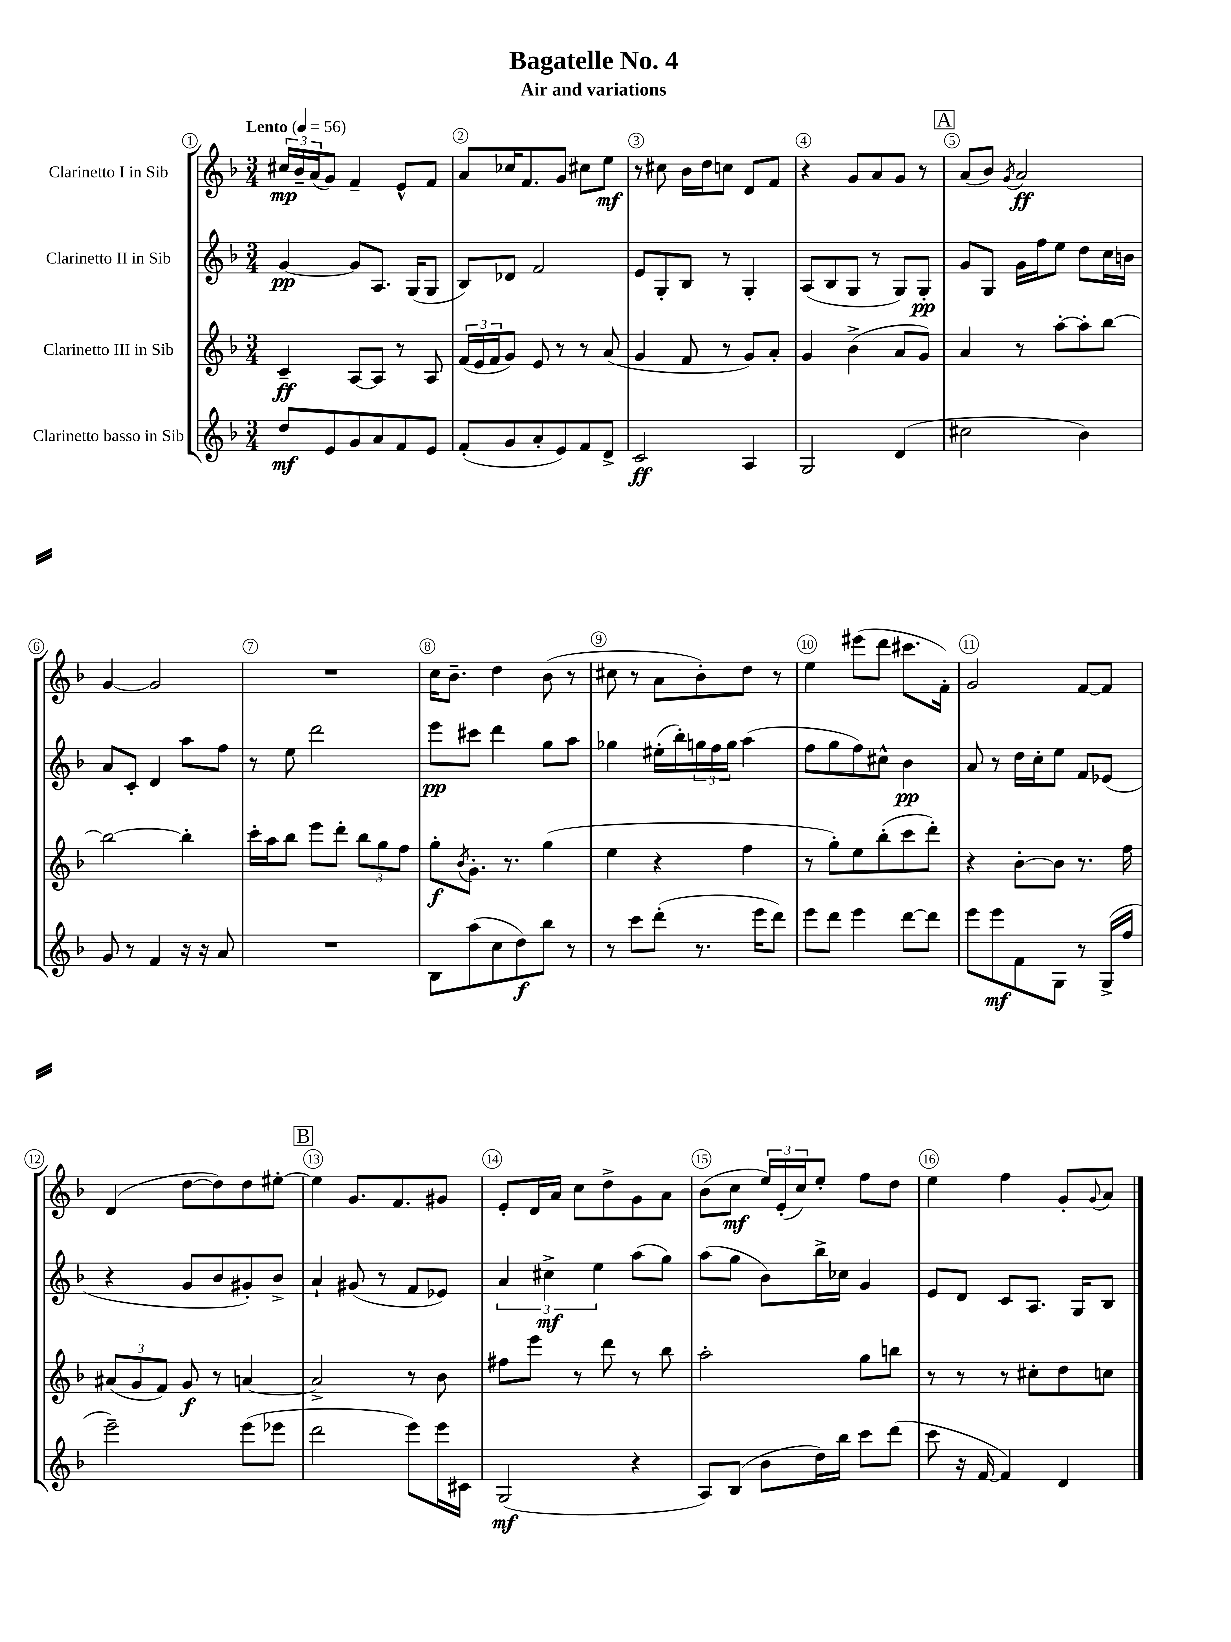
\header { title = "Bagatelle No. 4" subtitle = "Air and variations" }
<<
\new StaffGroup <<
\new Staff = "s0" \with { instrumentName = "Clarinetto I in Sib" } {
    \clef treble \key f \major \numericTimeSignature \time 3/4 \tempo "Lento" 4 = 56
    \tuplet 3/2 { cis''16\mp bes'16-- a'16( } g'8) f'4-- e'8-^ f'8 |
    a'8 ces''16 f'8. g'8 cis''8 e''8\mf |
    r8 cis''8 bes'16 d''16 c''8 d'8 f'8 |
    r4 g'8 a'8 g'8 r8 |
    \mark \markup { \box "A" } a'8( bes'8) \acciaccatura { g'8 } a'2\ff |
    g'4~ g'2 |
    R2. |
    c''16 bes'8.-- d''4 bes'8( r8 |
    cis''8 r8 a'8 bes'8-.) d''8 r8 |
    e''4 eis'''8( d'''8 cis'''8. f'16-.) |
    g'2 f'8~ f'8 |
    d'4( d''8~ d''8) d''8 eis''8~-. |
    \mark \markup { \box "B" } eis''4 g'8. f'8. gis'8 |
    e'8-. d'16 a'16 c''8 d''8-> g'8 a'8 |
    bes'8( c''8\mf \tuplet 3/2 { e''16) e'16-.( c''16) } e''8-. f''8 d''8 |
    e''4 f''4 g'8-. \appoggiatura { g'8 } a'8 \bar "|." |
}
\new Staff = "s1" \with { instrumentName = "Clarinetto II in Sib" } {
    \clef treble \key f \major \numericTimeSignature \time 3/4
    g'4~\pp g'8 a8. g16( g8 |
    bes8) des'8 f'2 |
    e'8 g8-. bes8 r8 g4-. |
    a8( bes8 g8 r8 g8) g8-.\pp |
    \mark \markup { \box "A" } g'8 g8 g'16 f''16 e''8 d''8 c''16 b'16 |
    a'8 c'8-. d'4 a''8 f''8 |
    r8 e''8 d'''2 |
    e'''8\pp cis'''8 d'''4 g''8 a''8 |
    ges''4 eis''16-.( bes''16-.) \tuplet 3/2 { g''16 f''16 g''16 } a''4( |
    f''8 g''8 f''8) cis''8-^ bes'4\pp |
    a'8 r8 d''16 c''16-. e''8 f'8 ees'8( |
    r4 g'8 bes'8 gis'8-.) bes'8-> |
    \mark \markup { \box "B" } a'4-! gis'8( r8 f'8 ees'8) |
    \tuplet 3/2 { a'4 cis''4->\mf e''4 } a''8( g''8) |
    a''8( g''8 bes'8) bes''16-> ces''16 g'4 |
    e'8 d'8 c'8 a8. g16 bes8 \bar "|." |
}
\new Staff = "s2" \with { instrumentName = "Clarinetto III in Sib" } {
    \clef treble \key f \major \numericTimeSignature \time 3/4
    c'4--\ff a8~ a8 r8 a8 |
    \tuplet 3/2 { f'16( e'16 f'16 } g'8) e'8 r8 r8 a'8( |
    g'4 f'8 r8 g'8) a'8-. |
    g'4 bes'4->( a'8 g'8) |
    \mark \markup { \box "A" } a'4 r8 a''8~-. a''8-. bes''8~ |
    bes''2~ bes''4-. |
    c'''16-. a''16 bes''8 e'''8 d'''8-. \tuplet 3/2 { bes''8 g''8 f''8 } |
    g''8-.\f \acciaccatura { bes'8 } g'8.-. r8. g''4( |
    e''4 r4 f''4 |
    r8 g''8-.) e''8 bes''8-.( c'''8 d'''8-.) |
    r4 bes'8~-. bes'8 r8. f''16 |
    \tuplet 3/2 { ais'8( g'8 f'8) } g'8\f r8 a'4~ |
    \mark \markup { \box "B" } a'2-> r8 bes'8 |
    fis''8 e'''8 r8 d'''8 r8 bes''8 |
    a''2-. g''8 b''8 |
    r8 r8 r8 cis''8-. d''8 c''8 \bar "|." |
}
\new Staff = "s3" \with { instrumentName = "Clarinetto basso in Sib" } {
    \clef treble \key f \major \numericTimeSignature \time 3/4
    d''8\mf e'8 g'8 a'8 f'8 e'8 |
    f'8-.( g'8 a'8-. e'8) f'8 d'8-> |
    c'2\ff a4 |
    g2 d'4( |
    \mark \markup { \box "A" } cis''2 bes'4) |
    g'8 r8 f'4 r16 r16 a'8 |
    R2. |
    bes8 a''8( c''8 d''8\f) bes''8 r8 |
    r8 c'''8 d'''8-.( r8. e'''16 d'''8) |
    e'''8 d'''8 e'''4 d'''8~ d'''8 |
    e'''8 e'''8\mf f'8 g8 r8 g16->( f''16 |
    e'''2--) e'''8( ees'''8 |
    \mark \markup { \box "B" } d'''2 e'''8) e'''16 cis'16 |
    g2\mf( r4 |
    a8) bes8( bes'8 d''16) bes''16 c'''8 d'''8( |
    c'''8 r16 f'16~ f'4) d'4 \bar "|." |
}
>>
>>
\layout { \context { \Score \override BarNumber.break-visibility = ##(#f #t #t) barNumberVisibility = #all-bar-numbers-visible \override BarNumber.stencil = #(make-stencil-circler 0.1 0.3 ly:text-interface::print) } }
